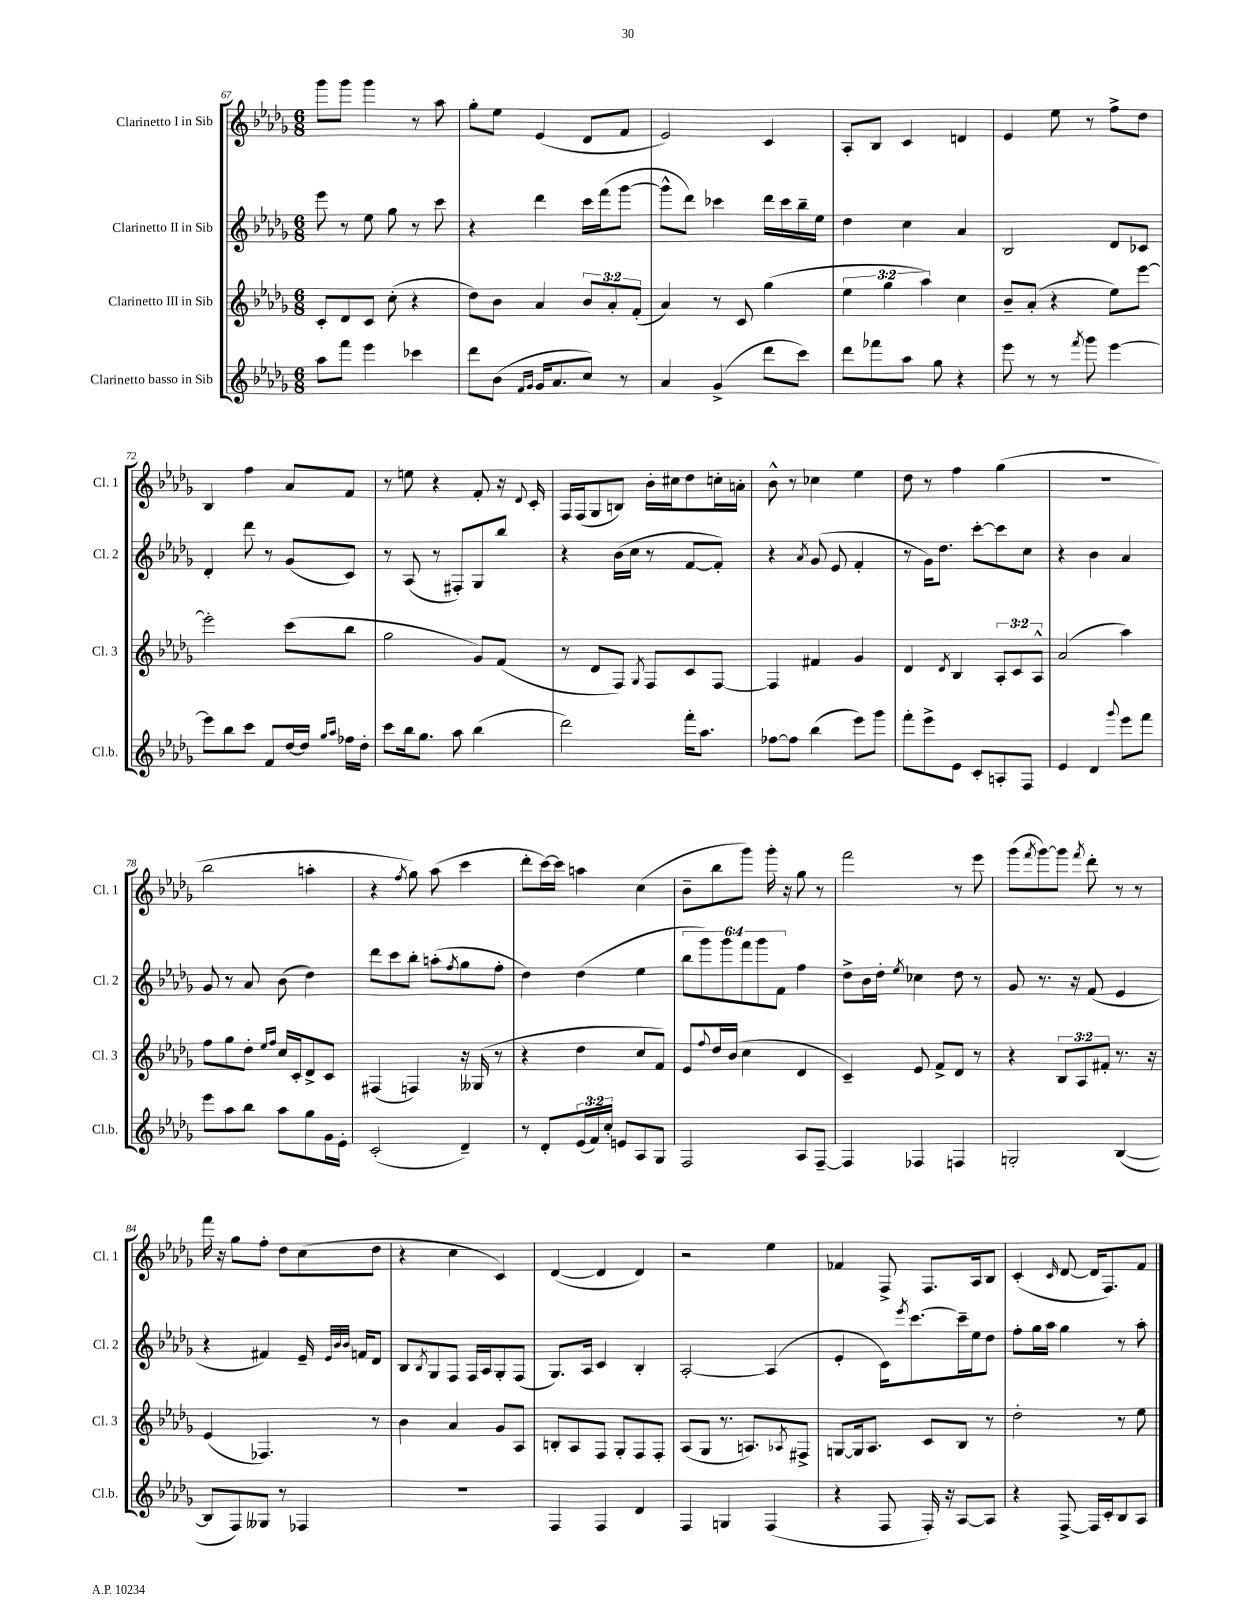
<<
\new StaffGroup <<
\new Staff = "s0" \with { instrumentName = "Clarinetto I in Sib" shortInstrumentName = "Cl. 1" } {
    \clef treble \key des \major \numericTimeSignature \time 6/8
    ges'''8 ges'''8 ges'''4 r8 aes''8 |
    ges''8-. ees''8 ees'4( des'8 f'8 |
    ees'2) c'4 |
    aes8-. bes8 c'4 d'4 |
    ees'4 ees''8 r8 f''8-> des''8 |
    bes4 f''4 aes'8 f'8 |
    r8 e''8 r4 f'8-. r16 \appoggiatura { des'8 } c'16-. |
    f16 f16( ges8 b8) bes'16-. cis''16 des''8 c''16-. a'16-. |
    bes'8-^ r8 ces''4 ees''4 |
    des''8 r8 f''4 ges''4( |
    R2. |
    bes''2 a''4-. |
    r4 \acciaccatura { f''8 } ges''8) aes''8( c'''4 |
    des'''8-. c'''16~) c'''16 a''4 c''4( |
    bes'8-- bes''8 ges'''8) ges'''16-. r16 ges''8 r8 |
    f'''2 r8 ees'''8 |
    ges'''8( \acciaccatura { f'''8 } ges'''8~) ges'''8 \acciaccatura { f'''8 } des'''8-. r8 r8 |
    f'''16 r16 ges''8 f''8-. des''8 c''8( des''8 |
    r4 c''4 c'4) |
    des'4~( des'4 des'4) |
    r2 ees''4 |
    fes'4 f8-> f8. aes16 bes8 |
    c'4-.( \grace { c'16 } des'8~ des'16 f8.) f'8 \bar "|." |
}
\new Staff = "s1" \with { instrumentName = "Clarinetto II in Sib" shortInstrumentName = "Cl. 2" } {
    \clef treble \key des \major \numericTimeSignature \time 6/8 \override Staff.TupletNumber.text = #tuplet-number::calc-fraction-text
    ees'''8 r8 ees''8 ges''8 r8 c'''8 |
    r4 des'''4 c'''16 f'''16( ges'''8~ |
    ges'''8-^ des'''8) ces'''4 des'''16 ces'''16 bes''16-- ees''16 |
    des''4 c''4 aes'4 |
    bes2 des'8 ces'8 |
    des'4-. des'''8 r8 ges'8( c'8) |
    r8 aes8( r8 fis8-.) ges8 bes''8 |
    r4 bes'16( c''16 r8 f'8~ f'8-.) |
    r4 \acciaccatura { aes'8 } ges'8( ees'8 f'4-. |
    r8 ges'16) des''8. c'''8~-. c'''8 c''8 |
    r4 bes'4 aes'4 |
    ges'8 r8 aes'8 bes'8( des''4) |
    des'''8 c'''8 bes''8-. a''8-.( \acciaccatura { f''8 } ges''8 f''8-. |
    des''4) des''4( ees''4 |
    \tuplet 6/4 { bes''8 ges'''8) ges'''8 f'''8 ges'''8 f'8 } f''4 |
    des''8-> bes'16 des''16-. \acciaccatura { ees''8 } ces''4 des''8 r8 |
    ges'8 r8. r16 f'8( ees'4 |
    r4 fis'4) ees'16-- \grace { ees'32 bes'32 bes'32 } f'16 des'8 |
    bes8 \acciaccatura { bes8 } ges8 f8 f16 aes16 ges8-. f8( |
    ges8.) aes16 c'4 bes4-. |
    aes2~-. aes4( |
    ees'4-. c'16) \acciaccatura { ees'''8 } c'''8.~ c'''16-- ees''16 des''8 |
    f''8-. ges''16 aes''16 ges''4 r8 aes''8-. \bar "|." |
}
\new Staff = "s2" \with { instrumentName = "Clarinetto III in Sib" shortInstrumentName = "Cl. 3" } {
    \clef treble \key des \major \numericTimeSignature \time 6/8 \override Staff.TupletNumber.text = #tuplet-number::calc-fraction-text
    c'8-. des'8 c'8 c''8-.( r4 |
    des''8) bes'8 aes'4 \tuplet 3/2 { bes'8 aes'8-. f'8-.( } |
    aes'4) r8 c'8 ges''4( |
    \tuplet 3/2 { ees''4 ges''4 aes''4) } c''4 |
    bes'8-- aes'8-.( r4 ees''8) ees'''8~ |
    ees'''2-. c'''8( bes''8 |
    ges''2 ges'8) f'8( |
    r8 des'8 f8) \acciaccatura { ges8 } f8 c'8 f8~ |
    f4 fis'4 ges'4 |
    des'4 \acciaccatura { des'8 } bes4 \tuplet 3/2 { aes8-. c'8 aes8-^ } |
    aes'2( aes''4) |
    f''8 ges''8 des''8-. \grace { ees''16 f''16 } c''16 c'16-. des'8-> c'8 |
    fis4( f4) r16 geses16( r8 |
    r4 des''4 c''8 f'8) |
    ees'8 \appoggiatura { f''8 } des''16 bes'16( c''4 des'4 |
    c'4--) ees'8 f'8-> des'8 r8 |
    r4 \tuplet 3/2 { bes8 aes8 fis'8-. } r8. r16 |
    ees'4( fes4.) r8 |
    bes'4 aes'4 ges'8 aes8 |
    b8-. aes8 f8 ges8-. f8 f8-. |
    aes8( ges8 r8. a8.) \acciaccatura { aes8 } fis8-> |
    g8~ g16 aes8. c'8 bes8 r8 |
    des''2-. r8 ees''8 \bar "|." |
}
\new Staff = "s3" \with { instrumentName = "Clarinetto basso in Sib" shortInstrumentName = "Cl.b." } {
    \clef treble \key des \major \numericTimeSignature \time 6/8 \override Staff.TupletNumber.text = #tuplet-number::calc-fraction-text
    aes''8 f'''8 ees'''4 ces'''4 |
    des'''8 bes'8( \grace { f'16 ges'16 } ges'16 aes'8. c''8) r8 |
    aes'4 ges'4->( des'''8 c'''8) |
    des'''8 fes'''8 aes''8 ges''8 r4 |
    ees'''8 r8 r8 \acciaccatura { f'''8 } ges'''8 ees'''4~ |
    ees'''8 bes''8 c'''8 f'8 des''16~ des''16 \grace { ges''16 aes''16 } fes''16 des''16-. |
    c'''8 bes''16 ges''8. aes''8 bes''4( |
    des'''2) f'''16-. aes''8. |
    fes''8~ fes''8 bes''4( ees'''8) ges'''8 |
    f'''8-. ees'''8-> ees'8 c'8-. a8-. f8 |
    ees'4 des'4 \appoggiatura { ges'''8 } ees'''8 f'''8 |
    ees'''8 aes''8 bes''8 aes''8 ges''8 ges'16 ees'16-. |
    c'2-.( des'4--) |
    r8 des'8-. \tuplet 3/2 { ees'16( f'16) c''16-. } e'8 aes8 ges8 |
    f2 aes8 f8~-- |
    f4 fes4 f4 |
    g2-. bes4~( |
    bes8 f8) geses8 r8 fes4 |
    R2. |
    f4 f4 des'4 |
    f4 g4 f4( |
    r4 f8 f16-.) r16 aes8~ aes8 |
    r4 f8~-> f16 c'16-. bes8 aes8 \bar "|." |
}
>>
>>
\layout { \context { \Score currentBarNumber = #67 } }
